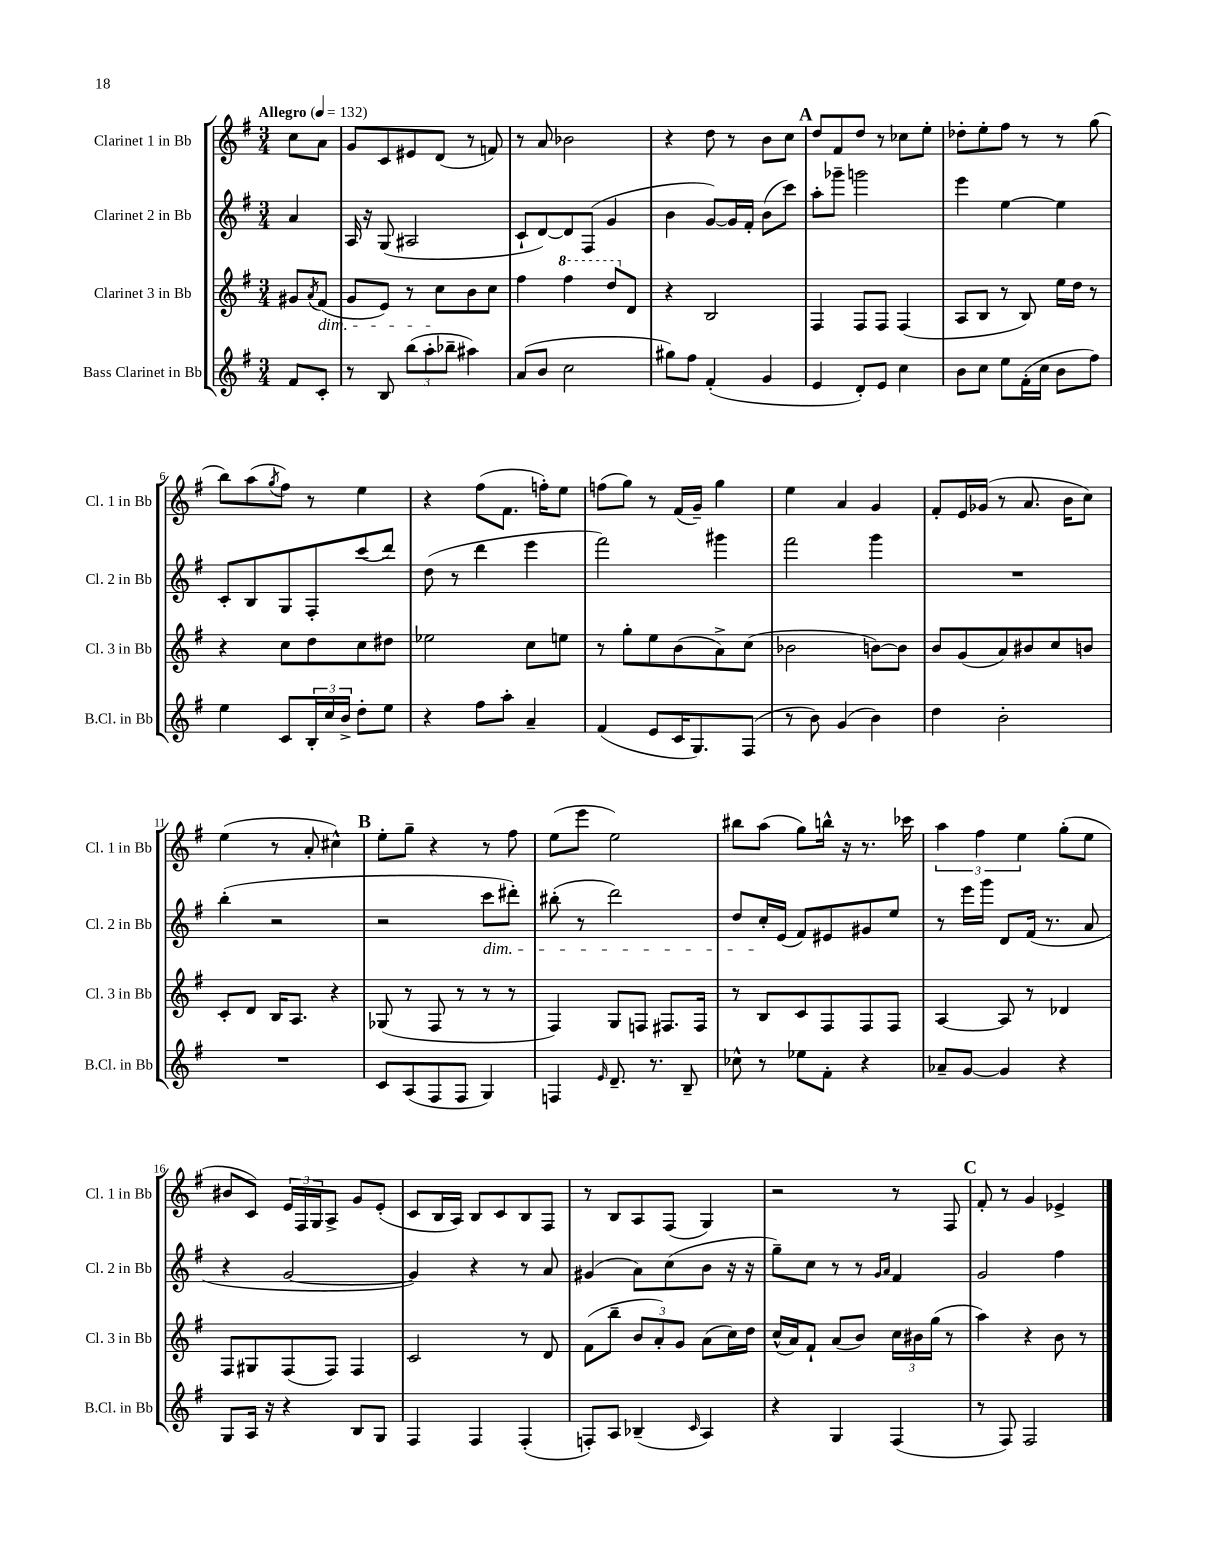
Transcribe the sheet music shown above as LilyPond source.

<<
\new StaffGroup <<
\new Staff = "s0" \with { instrumentName = "Clarinet 1 in Bb" shortInstrumentName = "Cl. 1 in Bb" } {
    \clef treble \key g \major \numericTimeSignature \time 3/4 \partial 4 \tempo "Allegro" 4 = 132
    c''8 a'8 |
    g'8 c'8 eis'8 d'8( r8 f'8) |
    r8 a'8 bes'2 |
    r4 d''8 r8 b'8 c''8 |
    \mark \markup { \bold "A" } d''8 fis'8 d''8 r8 ces''8 e''8-. |
    des''8-. e''8-. fis''8 r8 r8 g''8( |
    b''8) a''8( \acciaccatura { g''8 } fis''8) r8 e''4 |
    r4 fis''8( fis'8. f''16-.) e''8 |
    f''8( g''8) r8 fis'16( g'16--) g''4 |
    e''4 a'4 g'4 |
    fis'8-. e'16 ges'16( r8 a'8. b'16 c''8) |
    e''4( r8 a'8-. cis''4-^) |
    \mark \markup { \bold "B" } e''8-. g''8-- r4 r8 fis''8 |
    e''8( e'''8 e''2) |
    bis''8 a''8( g''8) b''16-^ r16 r8. ces'''16 |
    \tuplet 3/2 { a''4 fis''4 e''4 } g''8-.( e''8 |
    bis'8 c'8) \tuplet 3/2 { e'16 fis16 g16 } a8-> g'8 e'8-.( |
    c'8 b16 a16) b8 c'8 b8 fis8 |
    r8 b8 a8 fis8( g4) |
    r2 r8 fis8 |
    \mark \markup { \bold "C" } fis'8-. r8 g'4 ees'4-> \bar "|." |
}
\new Staff = "s1" \with { instrumentName = "Clarinet 2 in Bb" shortInstrumentName = "Cl. 2 in Bb" } {
    \clef treble \key g \major \numericTimeSignature \time 3/4 \partial 4
    a'4 |
    a16 r16 g8( ais2 |
    c'8-! d'8~) d'8 fis8( g'4 |
    b'4 g'8~) g'16 fis'16-. b'8( c'''8) |
    \mark \markup { \bold "A" } a''8-. ges'''8-- g'''2 |
    e'''4 e''4~ e''4 |
    c'8-. b8 g8 fis8-. c'''8( d'''8) |
    d''8( r8 d'''4 e'''4 |
    fis'''2) gis'''4 |
    fis'''2 g'''4 |
    R2. |
    b''4-.( r2 |
    \mark \markup { \bold "B" } r2 c'''8\dim dis'''8-.) |
    bis''8-.( r8 d'''2) |
    d''8 c''16-.\! e'16( fis'8) eis'8 gis'8 e''8 |
    r8 e'''16 g'''16 d'8 fis'16( r8. a'8 |
    r4 g'2~ |
    g'4) r4 r8 a'8 |
    gis'4( a'8) c''8( b'8 r16 r16 |
    g''8--) c''8 r8 r8 \grace { g'16 a'16 } fis'4 |
    \mark \markup { \bold "C" } g'2 fis''4 \bar "|." |
}
\new Staff = "s2" \with { instrumentName = "Clarinet 3 in Bb" shortInstrumentName = "Cl. 3 in Bb" } {
    \clef treble \key g \major \numericTimeSignature \time 3/4 \partial 4
    gis'8 \acciaccatura { a'8 } fis'8\dim( |
    g'8 e'8) r8 c''8\! b'8 c''8 |
    fis''4 \ottava #1 fis'''4 d'''8 \ottava #0 d'8 |
    r4 b2 |
    \mark \markup { \bold "A" } fis4 fis8 fis8 fis4( |
    a8 b8 r8 b8) e''16 d''16 r8 |
    r4 c''8 d''8 c''8 dis''8 |
    ees''2 c''8 e''8 |
    r8 g''8-. e''8 b'8( a'8->) c''8( |
    bes'2 b'8~) b'8 |
    b'8 g'8( a'8) bis'8 c''8 b'8 |
    c'8-. d'8 b16 a8. r4 |
    \mark \markup { \bold "B" } ges8( r8 fis8 r8 r8 r8 |
    fis4) g8 f8 fis8. fis16 |
    r8 b8 c'8 fis8 fis8 fis8 |
    a4~ a8 r8 des'4 |
    fis8 gis8 fis8( fis8) fis4 |
    c'2 r8 d'8 |
    fis'8( b''8-- \tuplet 3/2 { b'8 a'8-.) g'8 } a'8( c''16) d''16 |
    c''16-^( a'16) fis'8-! a'8( b'8) \tuplet 3/2 { c''16 bis'16 g''16( } r8 |
    \mark \markup { \bold "C" } a''4) r4 b'8 r8 \bar "|." |
}
\new Staff = "s3" \with { instrumentName = "Bass Clarinet in Bb" shortInstrumentName = "B.Cl. in Bb" } {
    \clef treble \key g \major \numericTimeSignature \time 3/4 \partial 4
    fis'8 c'8-. |
    r8 b8 \tuplet 3/2 { b''8( a''8-. bes''8-- } ais''4) |
    a'8( b'8 c''2 |
    gis''8) fis''8 fis'4-.( g'4 |
    \mark \markup { \bold "A" } e'4 d'8-.) e'8 c''4 |
    b'8 c''8 e''8 fis'16-.( c''16 b'8 fis''8) |
    e''4 c'8 \tuplet 3/2 { b16-. c''16 b'16-> } d''8-. e''8 |
    r4 fis''8 a''8-. a'4-- |
    fis'4( e'8 c'16 g8.) fis8( |
    r8 b'8) g'4( b'4) |
    d''4 b'2-. |
    R2. |
    \mark \markup { \bold "B" } c'8 a8( fis8 fis8 g4) |
    f4 \grace { e'16 } d'8.-- r8. b8-- |
    ces''8-^ r8 ees''8 fis'8-. r4 |
    aes'8-- g'8~ g'4 r4 |
    g8 a16 r16 r4 b8 g8 |
    fis4 fis4 fis4-.( |
    f8-.) a8 bes4--( \grace { c'16 } a4) |
    r4 g4 fis4( |
    \mark \markup { \bold "C" } r8 fis8) fis2 \bar "|." |
}
>>
>>
